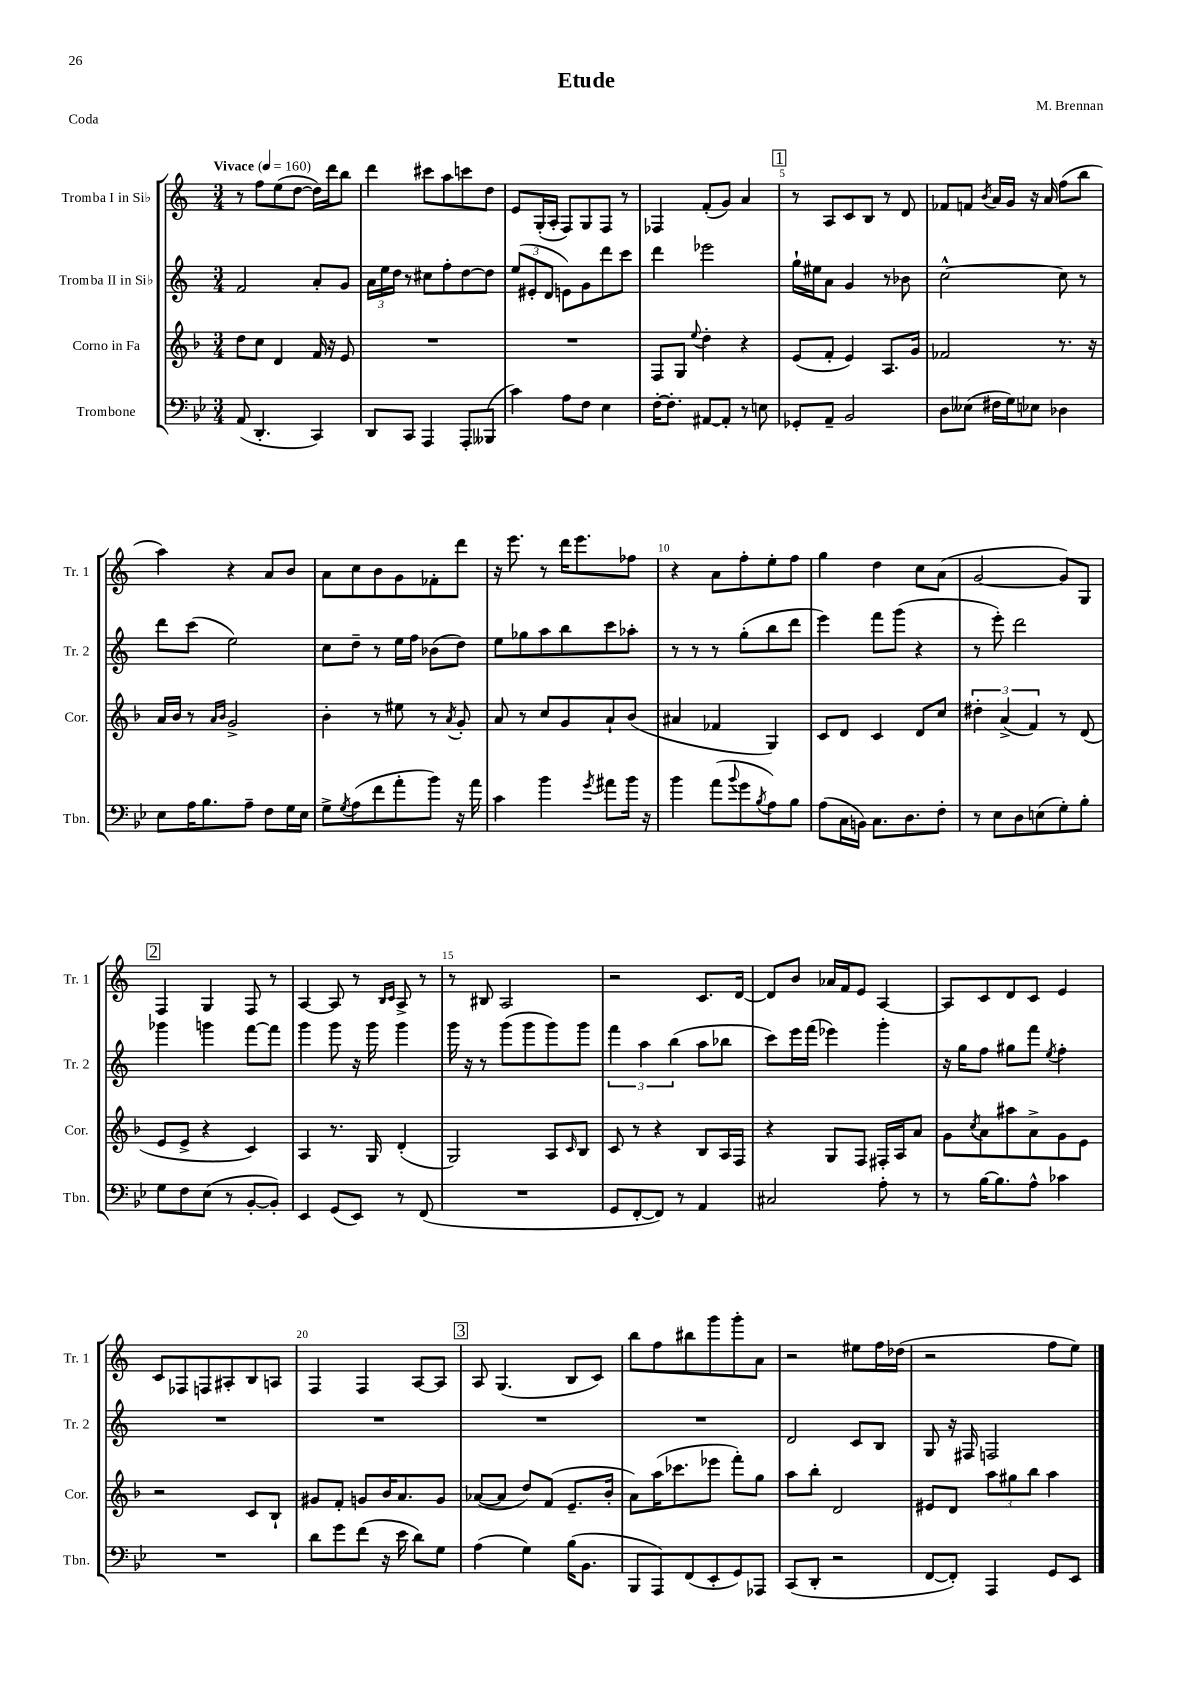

**kern	**kern	**kern	**kern
*part4	*part3	*part2	*part1
*staff4	*staff3	*staff2	*staff1
*I"Trombone	*I"Corno in Fa	*I"Tromba II in Si♭	*I"Tromba I in Si♭
*I'Tbn.	*I'Cor.	*I'Tr. 2	*I'Tr. 1
*clefF4	*clefG2	*clefG2	*clefG2
*k[b-e-]	*k[b-]	*k[]	*k[]
*M3/4	*M3/4	*M3/4	*M3/4
*MM160	*MM160	*MM160	*MM160
=1	=1	=1	=1
!	!	!	!LO:TX:a:B:t=Vivace
(8AA/	8dd\L	2f/	8r
4.DD'/	8cc\J	.	8ff\L
.	4d/	.	(8ee\
.	.	.	[8dd\J
4CC/)	16f/	8a'/L	16dd\LL])
.	16r	.	16ddd\J
.	8e/	8g/J	8bb\J
=2	=2	=2	=2
8DD/L	2.r	24a\LL	4ddd\
.	.	24ee\	.
.	.	24dd\JJ	.
8CC/J	.	8r	.
4AAA/	.	8cc#X\L	8ccc#X\L
.	.	8ff'\	8aa\
8AAA'/L	.	[8dd\	8cccn\
(8BBB--X/J	.	8dd\J]	8dd\J
=3	=3	=3	=3
4c\)	2.r	(12ee/L	8e/L
.	.	12e#X'/	.
.	.	.	(16G'/L
.	.	12d/J	.
.	.	.	16A'/JJ
8A\L	.	8en\L)	8F/L)
8F\J	.	8g\	8G/
4E-\	.	8ddd\	8F/J
.	.	8ccc\J	8r
=4	=4	=4	=4
[16F'\KL	8F/L	4ddd\	4F-X/
8.F'\J]	.	.	.
.	8G/J	.	.
.	8qqee/	.	.
[8AA#X/L	4dd'\	2eee-X\	(8f'/L
8AA#'/J]	.	.	8g/J)
8r	4r	.	4a/
8En\	.	.	.
!!LO:REH:place=s1:t=1
=5	=5	=5	=5
8GG-X'/L	(8e/L	16gg`\LL	8r
.	.	16ee#X\J	.
8AA~/J	8f'/J	8a\J	8A/L
2BB-/	4e/)	4g/	8c/
.	.	.	8B/J
.	8.A/L	8r	8r
.	.	8b-X\	8d/
.	16g/Jk	.	.
=6	=6	=6	=6
8D\L	2f-X/	[2cc^^\	8f-X/L
(8E--X\J	.	.	8fn/J
.	.	.	8qb/
16F#X\LL	.	.	16a/LL
16G\J)	.	.	16g/JJ
8E-X\J	.	.	16r
.	.	.	16a/
4D-X\	8.r	8cc\]	(8ff\L
.	.	8r	8bb\J
.	16r	.	.
!!LO:LB:g=z
=7	=7	=7	=7
8E-\L	16a/LL	8ddd\L	4aa\)
.	16b-/JJ	.	.
16A\K	8r	(8ccc\J	.
8.B-\	.	.	.
.	16qqa/LL	.	.
.	16qqb-/JJ	.	.
.	2g^/	2ee\)	4r
8A~\J	.	.	.
8F\L	.	.	8a/L
16G\L	.	.	8b/J
16E-\JJ	.	.	.
=8	=8	=8	=8
8G^\L	4b-'\	8cc\L	8a\L
8qG/	.	.	.
(8A\	.	8dd~\J	8cc\
8f\	8r	8r	8b\
8a'\	8ee#X\	16ee\LL	8g\
.	.	16ff\JJ	.
8b-\J)	8r	(8b-X\L	8f-X'\
.	8qa/	.	.
16r	8g'/	8dd\J)	8ddd\J
16a\	.	.	.
=9	=9	=9	=9
4c\	8a/	8ee\L	16r
.	.	.	8.eee\
.	8r	8gg-X\	.
4b-\	8cc/L	8aa\	8r
.	8g/	8bb\	16ddd\KL
.	.	.	8.eee\
8qg/	.	.	.
8a#X\L	8a`/	8ccc\	.
16b-\Jk	(8b-/J	8aa-X'\J	8ff-X\J
16r	.	.	.
=10	=10	=10	=10
4b-\	4a#X/	8r	4r
.	.	8r	.
(8a\L	4f-X/	8r	8a\L
8qqb-/	.	.	.
8g\	.	(8gg'\L	8ff'\
8qB-/	.	.	.
8A\)	4G/)	8bb\	8ee'\
8B-\J	.	8ddd\J	8ff\J
=11	=11	=11	=11
(8A\L	8c/L	4eee\)	4gg\
16C\L	8d/J	.	.
16BBn\JJ)	.	.	.
8.C\L	4c/	8fff\L	4dd\
.	.	(8ggg\J	.
8.D\	.	.	.
.	8d/L	4r	8cc\L
8F'\J	8cc/J	.	(8a\J
=12	=12	=12	=12
8r	6dd#X'\	8r	[2g/
8E-\L	.	8eee'\)	.
.	(6a^/	.	.
8D\	.	2ddd\	.
.	6f/)	.	.
(8En\	.	.	.
8G'\)	8r	.	8g/L])
8B-'\J	(8d/	.	8G/J
!!LO:LB:g=z
!!LO:REH:place=s1:t=2
=13	=13	=13	=13
8G\L	8e/L	4ggg-X\	4F/
8F\	8e^/J	.	.
(8E-\J	4r	4gggn\	4G/
8r	.	.	.
[8BB-'/L	4c/)	[8fff\L	8F/
8BB-'/J])	.	8fff\J]	8r
=14	=14	=14	=14
4EE-/	4A/	4ggg\	[4A/
(8GG/L	8.r	8ggg\	8A/]
8EE-/J)	.	16r	8r
.	16G/	16ggg\	.
.	.	.	16qqB/LL
.	.	.	16qqc/JJ
8r	(4d'/	4ggg\	8A^/
(8FF/	.	.	8r
=15	=15	=15	=15
2.r	2G/)	16ggg\	8r
.	.	16r	.
.	.	8r	8B#X/
.	.	(8ggg\L	2A/
.	.	8ggg\	.
.	8A/L	8ggg\)	.
.	16qqc/	.	.
.	8B-/J	8ggg\J	.
=16	=16	=16	=16
8GG/L	8c/	6fff\	2r
[8FF'/	8r	.	.
.	.	6aa\	.
8FF/J])	4r	.	.
.	.	(6bb\	.
8r	.	.	.
4AA/	8B-/L	8aa\L	8.c/L
.	16A/L	8bb-X\J	.
.	16F/JJ	.	[16d/Jk
=17	=17	=17	=17
2C#X/	4r	8ccc\L)	8d/L]
.	.	16eee\L	8b/J
.	.	(16fff\JJ	.
.	8G/L	4eee-X\)	16a-X/LL
.	.	.	16f/J
.	8F/J	.	8e/J
8A'\	16F#X'/LL	4ggg'\	[4A/
.	16A/J	.	.
8r	8a/J	.	.
=18	=18	=18	=18
8r	8g\L	16r	8A/L]
.	.	16gg\KL	.
.	8qcc/	.	.
[16B-\KL	8a\	8ff\J	8c/
8.B-\]	.	.	.
.	8aa#X\	8gg#X\L	8d/
8A^^\J	8a^\	8fff\J	8c/J
.	.	8qee/	.
4c-X\	8g\	4ff'\	4e/
.	8e\J	.	.
!!LO:LB:g=z
=19	=19	=19	=19
2.r	2r	2.r	8c/L
.	.	.	8F-X/
.	.	.	8Fn/
.	.	.	8A#X'/
.	8c/L	.	8B/
.	8B-`/J	.	8An/J
=20	=20	=20	=20
8d\L	8g#X/L	2.r	4F/
8g\	8f'/J	.	.
(8f\J	8gn/L	.	4F/
16r	16b-/K	.	.
16e-\	8.a/	.	.
8d\L)	.	.	[8A/L
8G\J	8g/J	.	8A/J]
!!LO:REH:place=s1:t=3
=21	=21	=21	=21
(4A\	([8a-X/L	2.r	8A/
.	8a-/J]	.	(4.G/
4G\)	8dd/L)	.	.
.	(8f/J	.	.
(16B-\KL	8.e~/L	.	8B/L
8.BB-\J	.	.	.
.	.	.	8c/J)
.	16b-'/Jk	.	.
=22	=22	=22	=22
8BBB-/L	8a\L)	2.r	8bb\L
8AAA/)	(16aa\K	.	8ff\
.	8.ccc-X\	.	.
(8FF/	.	.	8bb#X\
8EE-'/	8eee-X\J	.	8ggg\
8GG/)	8fff'\L)	.	8ggg'\
8AAA-X/J	8gg\J	.	8a\J
=23	=23	=23	=23
(8CC/L	8aa\L	2d/	2r
8DD'/J	8bb-'\J	.	.
2r	2d/	.	.
.	.	8c/L	8ee#X\L
.	.	8B/J	16ff\L
.	.	.	(16dd-X\JJ
=24	=24	=24	=24
[8FF/L	8e#X/L	8G/	2r
8FF'/J])	8d/J	16r	.
.	.	16F#X/	.
4AAA/	12aa\L	2Fn/	.
.	12gg#X\	.	.
.	12bb-\J	.	.
8GG/L	4aa\	.	8ff\L
8EE-/J	.	.	8ee\J)
==	==	==	==
*-	*-	*-	*-
